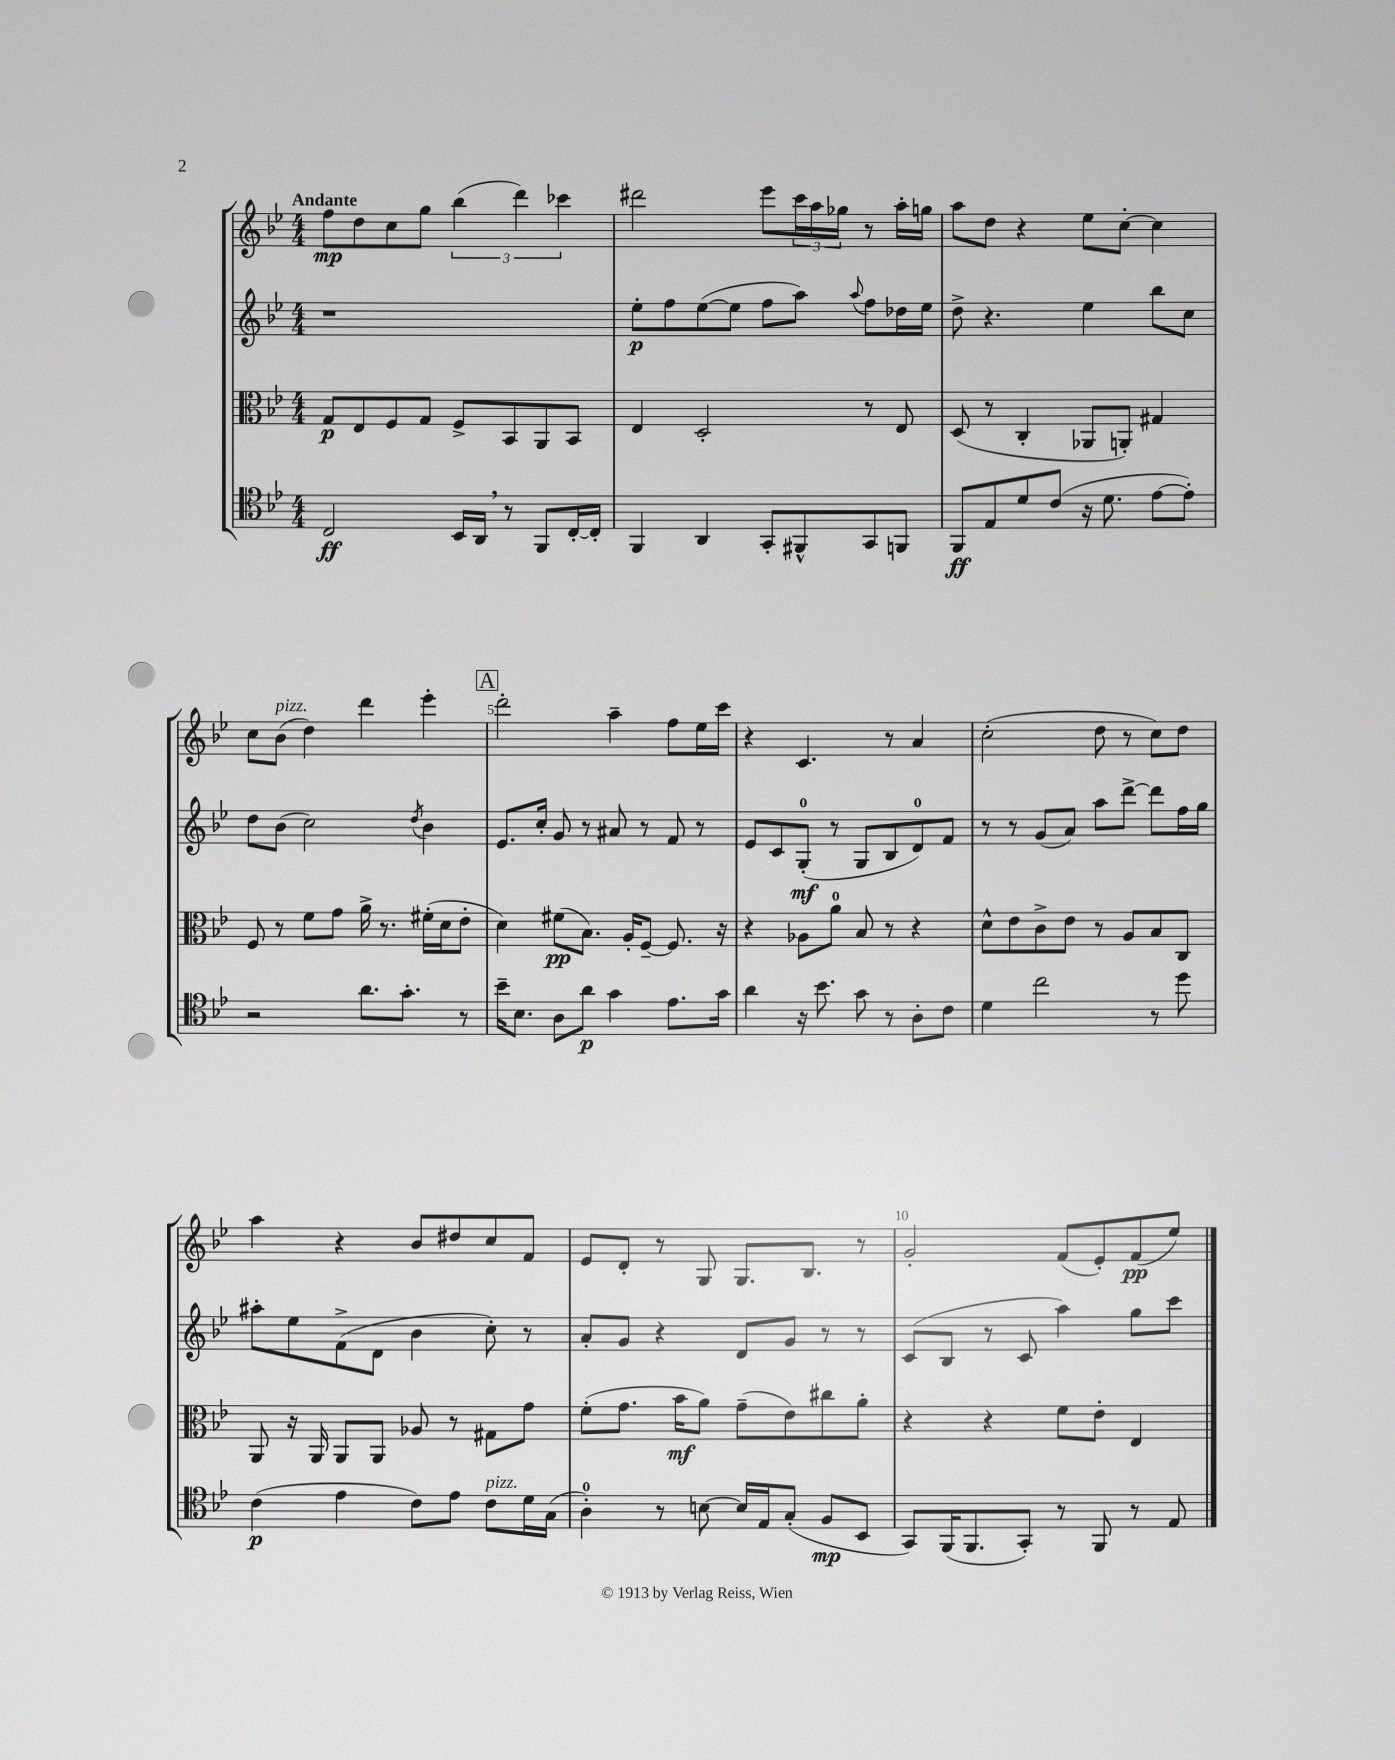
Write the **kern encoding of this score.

**kern	**kern	**kern	**kern
*staff4	*staff3	*staff2	*staff1
*clefC4	*clefC3	*clefG2	*clefG2
*k[b-e-]	*k[b-e-]	*k[b-e-]	*k[b-e-]
*M4/4	*M4/4	*M4/4	*M4/4
2C	8G	1r	8ff
.	8E-	.	8dd
.	8F	.	8cc
.	8G	.	8gg
16BB-	8F^	.	(6bb-
16AA	.	.	.
8r	8BB-	.	.
.	.	.	6ddd)
8FF	8AA	.	.
.	.	.	6ccc-
[16C'	8BB-	.	.
16C']	.	.	.
=	=	=	=
4FF	4E-	8ee-'	2ddd#
.	.	8ff	.
4AA	2D'	([8ee-	.
.	.	8ee-]	.
8GG'	.	8ff	8eee-
8FF#^^	.	8aa)	24ccc
.	.	.	24aa
.	.	.	24gg-
.	.	8qqaa	.
8GG	8r	8ff	8r
8FF	8E-	16dd-	16aa'
.	.	16ee-	16gg
=	=	=	=
8FF	(8D	8dd^	8aa
8E-	8r	4.r	8dd
8d	4C'	.	4r
(8c	.	.	.
16r	8AA-	4ee-	8ee-
8.d	.	.	.
.	8AA')	.	[8cc'
[8e-	4G#	8bb-	4cc]
8e-'])	.	8cc	.
=	=	=	=
2r	8F	8dd	8cc
.	8r	(8b-	(8b-
.	8f	2cc)	4dd)
.	8g	.	.
8.a	16a^	.	4ddd
.	8.r	.	.
8.g'	.	.	.
.	.	8qdd	.
.	(16f#'	4b-	4eee-'
.	16d	.	.
8r	8e-'	.	.
=	=	=	=
16b-~	4d)	8.e-	2ddd'
8.B-	.	.	.
.	.	16cc'	.
8A	(8f#	8g	.
8a	8.B-)	8r	.
4g	.	8a#	4aa~
.	16A'	.	.
.	[8F~	8r	.
8.e-	8.F]	8f	8ff
.	.	8r	16ee-
16g	16r	.	16ccc
=	=	=	=
4a	4r	8e-	4r
.	.	8c	.
16r	8A-	(8G'	4.c
8.b-	.	.	.
.	8a	8r	.
8g	8B-	8G	.
8r	8r	8B-	8r
8A'	4r	8d)	4a
8c	.	8f	.
=	=	=	=
4d	8d^^	8r	(2cc'
.	8e-	8r	.
2cc	8c^	(8g	.
.	8e-	8a)	.
.	8r	8aa	8dd
.	8A	[8ddd^	8r
8r	8B-	8ddd]	8cc)
8dd	8C	16ff	8dd
.	.	16gg	.
=	=	=	=
(4c	8AA	8aa#'	4aa
.	16r	8ee-	.
.	16AA	.	.
4e-	8AA	(8f^	4r
.	8AA	8d	.
8c)	8A-	4b-	8b-
8e-	8r	.	8dd#
8c	8G#	8cc')	8cc
16d	8g	8r	8f
(16G	.	.	.
=	=	=	=
4A')	(8f'	8a'	8e-
.	8.g	8g	8d'
8r	.	4r	8r
.	16b-	.	.
[8B	8a)	.	8G
16B]	(8g~	8d	8.G
16E-	.	.	.
(8G'	8e-)	8g	.
.	.	.	8.B-
8F	8cc#	8r	.
8BB-	8a'	8r	8r
=	=	=	=
8GG)	4r	(8c	2g'
(16FF	.	8B-	.
8.FF	.	.	.
.	4r	8r	.
8GG')	.	8c	.
8r	8f	4aa)	(8f
8FF	8e-'	.	8e-')
8r	4E-	8gg	(8f
8E-	.	8ccc	8ee-)
==	==	==	==
*-	*-	*-	*-
